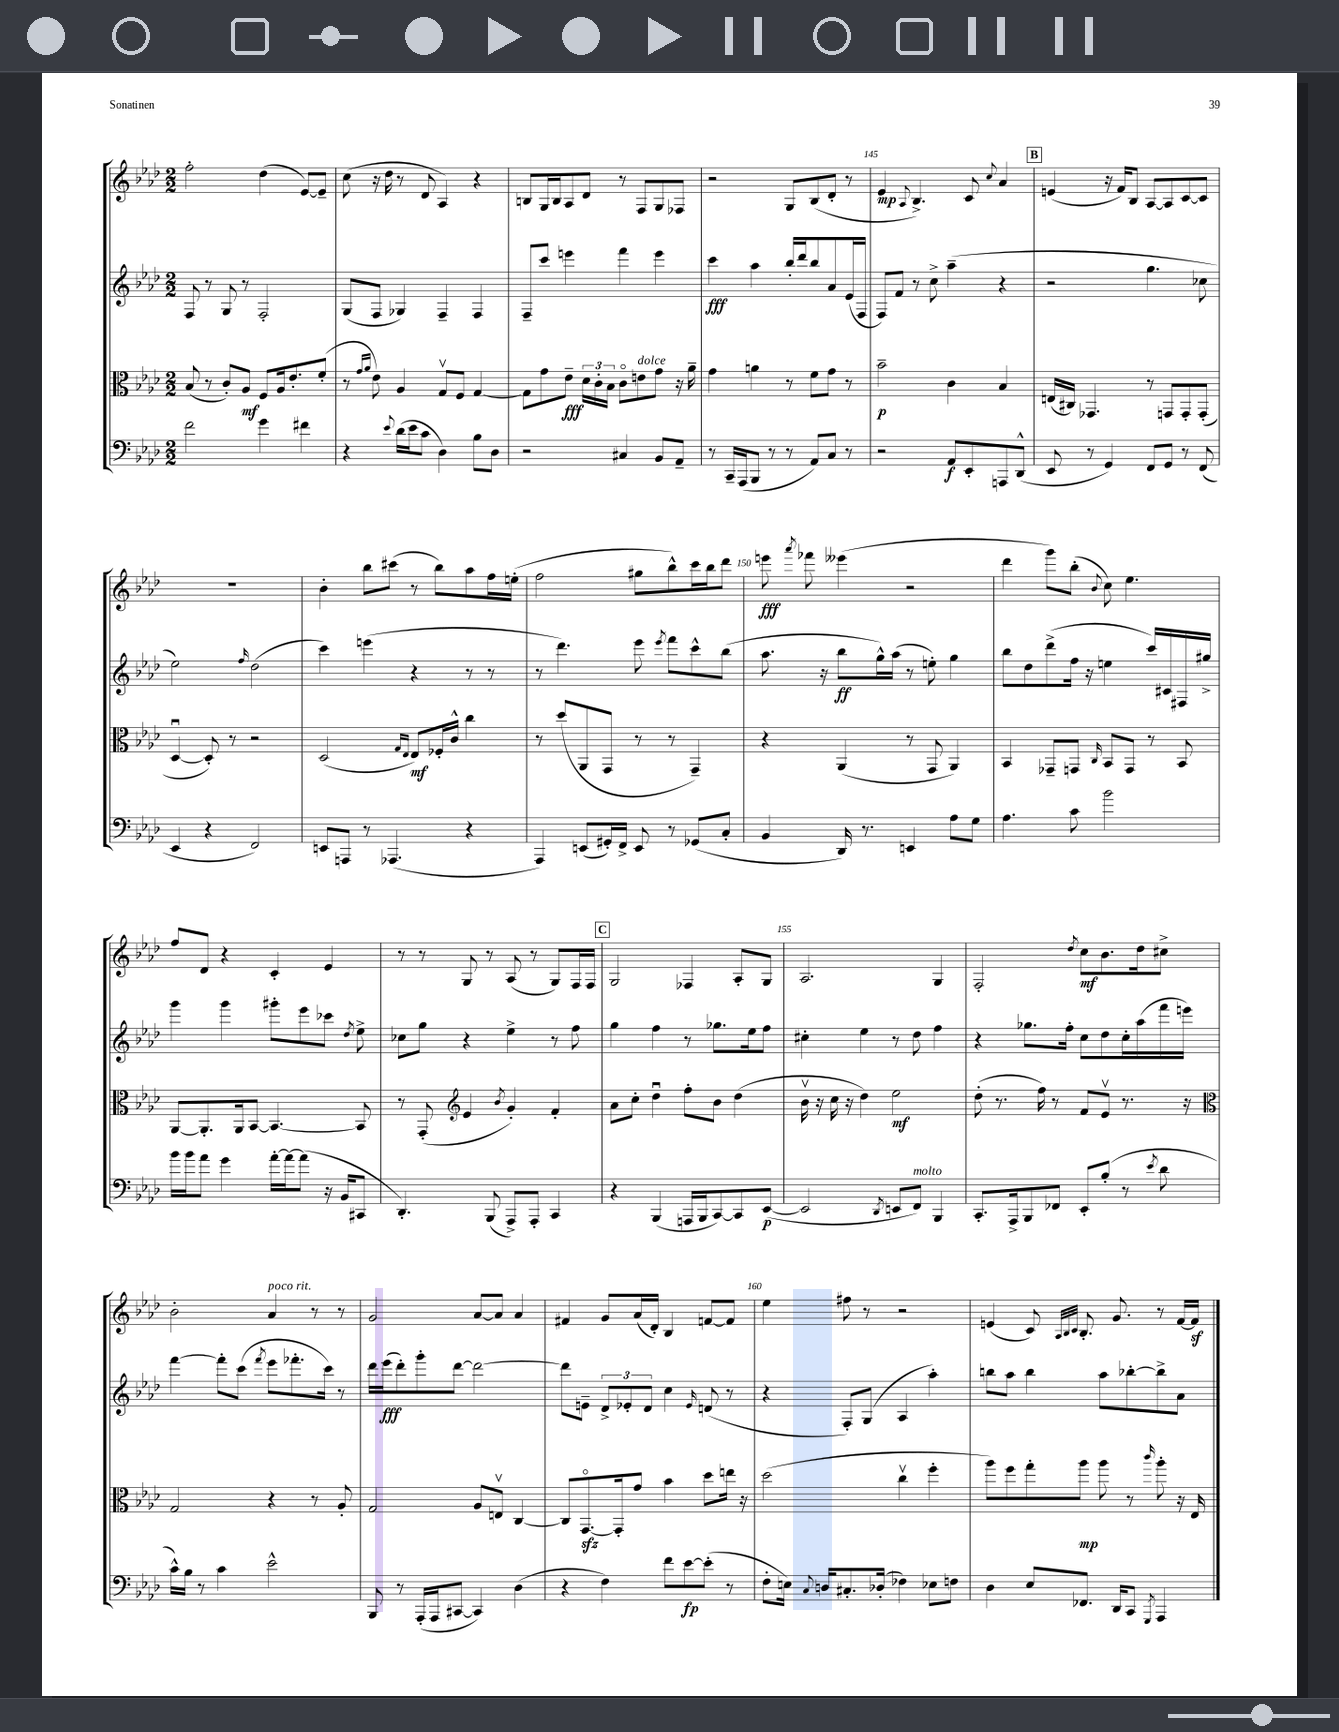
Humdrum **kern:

**kern	**kern	**kern	**kern
*staff4	*staff3	*staff2	*staff1
*clefF4	*clefC3	*clefG2	*clefG2
*k[b-e-a-d-]	*k[b-e-a-d-]	*k[b-e-a-d-]	*k[b-e-a-d-]
*M2/2	*M2/2	*M2/2	*M2/2
2f\	(8B-/	8F/	2ff'\
.	8r	8r	.
.	8c'/L)	8G/	.
.	8A-/J	8r	.
4g\	8F/L	2F'/	(4dd-\
.	16A-/k	.	.
.	8.e-'/	.	.
4f#\	.	.	[8e-/L)
.	(8f'/J	.	8e-~/]J
=	=	=	=
4r	8r	(8G/L	(8cc\
.	16qqg/LL	.	.
.	16qqa-/JJ	.	.
.	8e-\)	8F/J	16r
.	.	.	16dd-\
8qqe-/	.	.	.
(16d-\LL	4A-/	4G-/)	8r
16e-\J	.	.	.
8c\J	.	.	8d-/
4D-\)	8Gv/L	4F~/	4A-/)
.	8F/J	.	.
8B-\L	[4G/	4F/	4r
8D-\J	.	.	.
=	=	=	=
2r	8G\]L	8F~/L	8B/L
.	8g\	8ccc/J	16G/L
.	.	.	16B/J
.	8e-~\J	4eee\	8A-/
.	24d-\LL	.	8d-/J
.	24c'\	.	.
.	24B-\JJ	.	.
4C#/	8co\L	4fff\	8r
.	8e\	.	8F/L
8BB-/L	8g\J	4eee\	8G/
8AA-~/J	16r	.	8F-/J
.	16a-~\	.	.
=	=	=	=
8r	4g\	4ccc\	2r
16CC~/LL	.	.	.
(16AAA-/J	.	.	.
8BBB-/J	4a\	4aa-\	.
8r	.	.	.
8r	8r	16bb-'/LL	8G/L
.	.	16ddd-/J	.
8AA-/L)	8f\L	8bb-/	(8B-/
8C/J	8g\J	8a-/	8d-'/J
8r	8r	(16e-/L	8r
.	.	16F/JJ	.
=	=	=	=
2r	2b-~\	8F/L)	4e-/
.	.	8f/J	.
.	.	.	8qqA-/
.	.	8r	4.B-^/)
.	.	8cc^\	.
8AA-/L	4c\	(4aa-~\	.
8EE-'/	.	.	8c/
.	.	.	8qqcc/
8AAA/	4B-/	4r	4a-/
(8DD-^^/J	.	.	.
=	=	=	=
8EE-/	(16E/LL	2r	(4e/
.	16C#/JJ)	.	.
8r	4.GG-/	.	.
4GG/)	.	.	16r
.	.	.	16f/LK)
.	.	.	8B-/J
8FF/L	8r	4.gg\	[8A-/L
8GG/J	8GG/L	.	8A-/]
8r	8GG'/	.	[8c/
(8FF/	(8GG'/J	8cc-\	8c/]J
=	=	=	=
4EE-/	[4D-u/	2ee-\)	1r
4r	8D-'/])	.	.
.	8r	.	.
.	.	16qqff/	.
2FF/)	2r	(2dd-\	.
=	=	=	=
8EE/L	(2D-/	4ccc\)	4b-'\
8AAA/J	.	.	.
8r	.	(4eee\	8bb-\L
(4.AAA-/	.	.	(8ccc#\J
.	16qqG/LL	.	.
.	16qqE-/JJ	.	.
.	8E-/L)	4r	8r
.	16F-'/L	.	8bb-\L)
.	16c^^/JJ	.	.
4r	4cc\	8r	8aa-\
.	.	8r	16ff\L
.	.	.	(16ee'\JJ
=	=	=	=
4AAA-/)	8r	8r	2ff\
.	(8dd-/L	4.ddd-\)	.
(8EE/L	8AA-/	.	.
16GG#'/L)	8GG/J	.	.
16FF^/JJ	.	.	.
8EE/	8r	8eee-\	8gg#\L
.	.	8qeee-/	.
8r	8r	8fff\L	8bb-^^\)
(8GG-/L	4GG~/)	8ccc^^\	16ccc\L
.	.	.	16bb-\J
8C'/J	.	(8bb-\J	8ddd-\J
=	=	=	=
4BB-/	4r	8.aa-\	8eee\
.	.	.	8qaaa-/
.	.	.	8fff-\
.	.	16r	.
16DD-/)	(4AA-/	8bb-\L	(4eee--\
8.r	.	.	.
.	.	16gg^^\L)	.
.	.	(16aa-\JJ	.
4EE/	8r	8r	2r
.	8GG/	8ee'\)	.
8A-\L	4AA-/)	4gg\	.
8G\J	.	.	.
=	=	=	=
4.A-\	4BB-/	8bb-\L	4ddd-\
.	.	8dd-\	.
.	8GG-~/L	(8ddd-^\	8ggg\L)
8c\	8GG/J	16ff\Jk	(8bb-'\J
.	.	16r	.
.	16qqC/	.	8qqb-/
2b-\	8BB-/L	4ee\	8cc\)
.	8GG/J	.	4.ee-\
.	8r	16ccc/LL)	.
.	.	16c#/	.
.	8BB-/	16F#/	.
.	.	16gg#^/JJ	.
=	=	=	=
16b-\LL	[8AA-/L	4ggg\	8ff/L
16b-\J	.	.	.
8a-\J	8.AA-'/]	.	8d-/J
4g\	.	4ggg\	4r
.	16AA-/k	.	.
.	[8BB-/J	.	.
[16a-'\LL	4.BB-/_	8ggg#'\L	4c'/
16a-\_J	.	.	.
(8a-\]J	.	8eee-\	.
16r	.	8ccc-\J	4e-/
16BB-/LK	.	.	.
.	.	8qdd-/	.
8CC#/J	8BB-/]	8ee-^\	.
=	=	=	=
4.DD-'/)	8r	8cc-\L	8r
.	(8GG'/	8gg\J	8r
*	*clefG2	*	*
.	4e-/	4r	8G/
(8BBB-/	.	.	8r
.	8qb-/	.	.
8AAA-^/L)	4g'/)	4ee-^\	(8A-/
8AAA-'/J	.	.	8r
4CC/	4f'/	8r	8G/L)
.	.	8ff\	16F/L
.	.	.	16F/JJ
=	=	=	=
4r	8a-\L	4gg\	2G/
.	8cc'\J	.	.
(4BBB-/	4dd-u\	4ff\	.
16AAA/LL	8ff'\L	8r	4F-/
16BBB-/J	.	.	.
[8CC/)	8b-\J	8.gg-\L	.
8CC/]	(4dd-\	.	8A-'/L
.	.	16ee-\k	.
([8EE-/J	.	8ff\J	8G/J
=	=	=	=
2EE-/]	16b-v\	4cc#'\	2.A-/
.	16r	.	.
.	16cc\	.	.
.	16r	.	.
.	4dd-\)	4ee-\	.
8qDD-/	.	.	.
8EE/L	2ee-\	8r	.
8FF/J)	.	8dd-\	.
4BBB-/	.	4ff\	4G/
=	=	=	=
8.CC'/L	(8dd-'\	4r	2F'/
.	8.r	.	.
16AAA-^/k	.	.	.
8BBB-/	.	8.gg-\L	.
.	16ff\)	.	.
8FF-/J	8r	.	.
.	.	16ff'\Jk	.
.	.	.	8qdd-/
8EE-'/L	8f/L	8cc\L	8cc\L
(8B-'/J	8e-v/J	8dd-\	8.b-\
8r	8.r	16cc'\L	.
.	.	(16aa-\	16dd-\k
8qe-/	.	.	.
8d-\	.	16fff\	8cc#^\J
.	16r	16eee\JJ)	.
=	=	=	=
*	*clefC3	*	*
16c^^\LL)	2G/	[4fff\	2b-'\
16B-\JJ	.	.	.
8r	.	.	.
4c\	.	8fff'\]L	.
.	.	(8ccc\J	.
.	.	8qfff/	.
2e-^^\	4r	8eee-\L	4a-/
.	.	8.fff-'\	.
.	8r	.	8r
.	.	16ccc\Jk)	.
.	8A-'/	8r	8r
=	=	=	=
8BBB-/	2G/	16ddd-\LL	2g/
.	.	(16eee-\J	.
8r	.	8ddd-'\)	.
(16AAA-'/LL	.	8ggg'\	.
16AAA-/J	.	.	.
[8CC#/J	.	[8ddd-\J	.
4CC#/])	8A-/L	2ddd-\_	[8a-/L
.	8Ev/J	.	8a-/]J
(4D-\	[4C/	.	4a-/
=	=	=	=
4r	8C/]L	8ddd-\]L	4f#/
.	[8.GGo/	8e~\J	.
4F\)	.	12d-^/L	8g/L
.	16GG'/]k	.	.
.	.	12e-'/	.
.	8g/J	.	(16a-/L
.	.	12d-/J	.
.	.	.	16d-'/JJ)
8f\L	4b-\	4cc\	4B-/
[8e-\	.	.	.
.	.	16qqe-/	.
(8e-'\]J	8dd-\L	(8d/	[8f/L
8r	16ee\Jk	8r	8f/]J
.	16r	.	.
=	=	=	=
8F'\L	(2dd-\	4r	4ee-\
16E\Jk)	.	.	.
8qqC/	.	.	.
16D/LK	.	.	.
8.C#'/	.	8F'/L)	8ff#\
.	.	(8G/J	8r
(16D-'/Jk	.	.	.
4F-\)	4ccv\	4A-/	2r
8E-\L	4ff'\	4aa-'\)	.
8F\J	.	.	.
=	=	=	=
4D-\	8aa-\L)	8bb\L	(4e/
.	8ff\	8aa-\J	.
8E-/L	8gg'\	4bb\	8c/)
.	.	.	32qqA-/LLL
.	.	.	32qqB-/
.	.	.	32qqc/JJJ
8.FF-/J	8aa-\J	.	8.B-'/
.	8aa-\	8aa-\L	.
16DD-/LK	.	.	8.g/
8CC/J	8r	[8bb-'\	.
8qGGG/	16qqccc/	.	.
4AAA-/	8aa-'\	8bb-^\]	8r
.	16r	8a-\J	[16f/LL
.	16E-/	.	16f/]JJ
==	==	==	==
*-	*-	*-	*-
